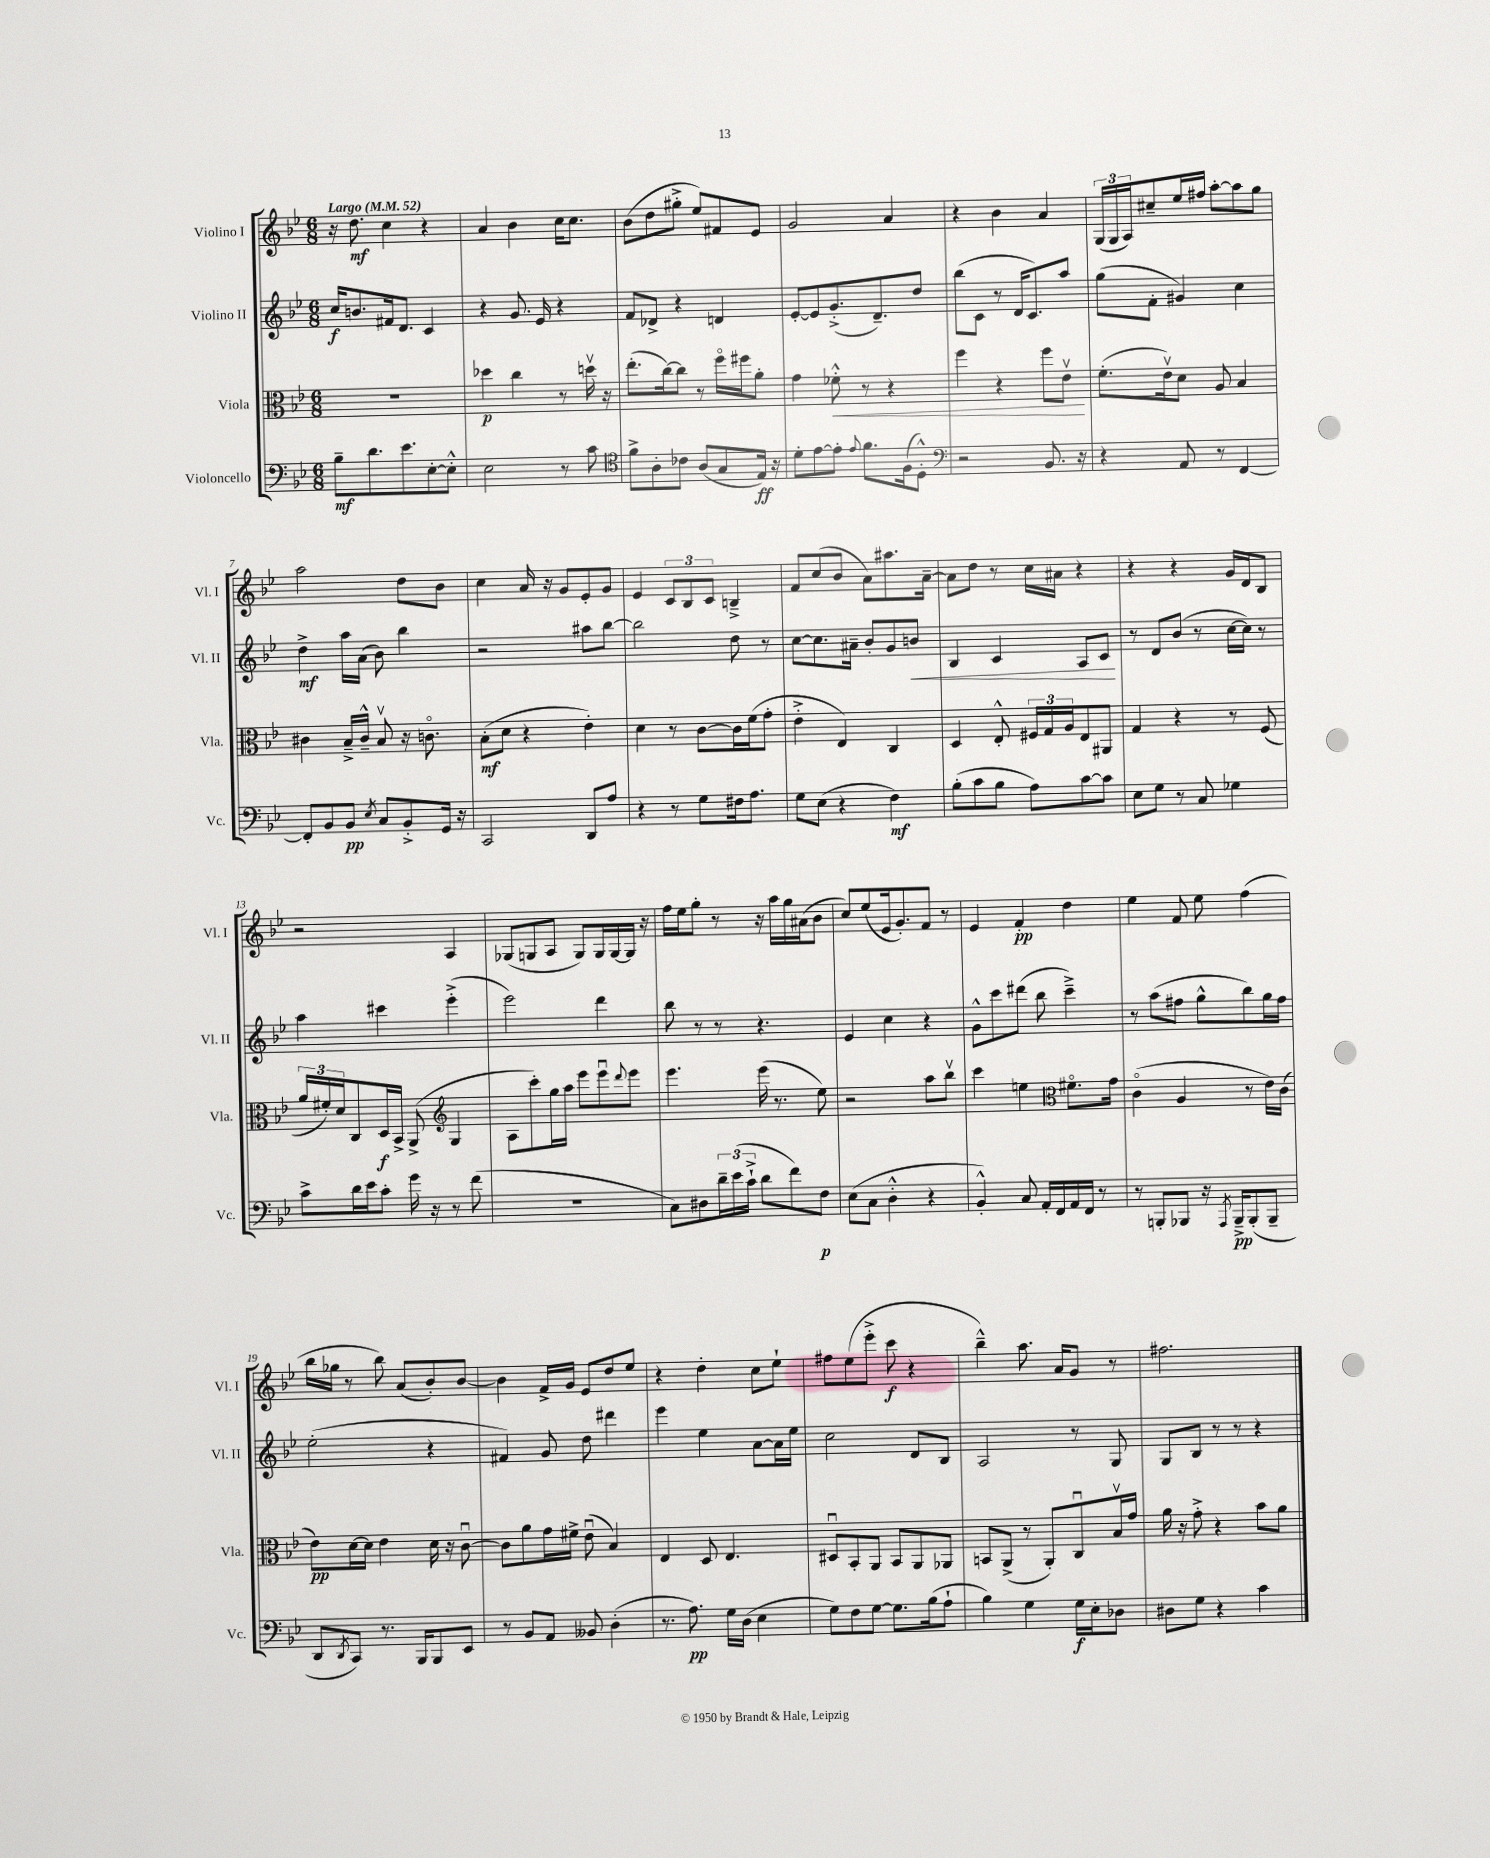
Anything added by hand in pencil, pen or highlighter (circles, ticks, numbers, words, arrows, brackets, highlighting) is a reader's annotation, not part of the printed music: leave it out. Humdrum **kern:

**kern	**kern	**kern	**kern
*staff4	*staff3	*staff2	*staff1
*clefF4	*clefC3	*clefG2	*clefG2
*k[b-e-]	*k[b-e-]	*k[b-e-]	*k[b-e-]
*M6/8	*M6/8	*M6/8	*M6/8
*MM52	*MM52	*MM52	*MM52
8B-~\L	2.r	16cc/LK	16r
.	.	8.b/	8.dd\
8.d\	.	.	.
.	.	16f#/k	4cc\
8.e-\	.	8.d/J	.
[8E-'\	.	4c/	4r
8E-'^^\]J	.	.	.
=	=	=	=
2E-\	4dd-\	4r	4a/
.	4cc\	8.g/	4b-\
.	.	16e-/	.
8r	8r	4r	16cc\LK
.	.	.	8.cc\J
8c\	16ddv\	.	.
.	16r	.	.
=	=	=	=
*clefC4	*	*	*
8f^\L	(8.ee-'\L	8f/L	(8b-\L
8A'\	.	8d-^/J	8dd\
.	[16cc\k)	.	.
8c-\J	8cc\]J	4r	8gg#'^\J
(8A/L	8r	.	8ee-/L)
8G/	16ffo\LL	4d/	8f#/
.	16ff#\J	.	.
16E-/Jk)	8a'\J	.	8e-/J
16r	.	.	.
=	=	=	=
8d'\L	4g\	[8e-'/L	2g/
[8e-\	.	8e-/]	.
8e-'\]J	8f-'^^\	(8.g'^/	.
8qqe-/	.	.	.
8.f\L	8r	.	.
.	.	8.d~/)	.
.	4r	.	4a/
(16F\k	.	.	.
8D'^^\J)	.	8dd/J	.
=	=	=	=
*clefF4	*	*	*
2r	4ff\	(8bb-\L	4r
.	.	8c\J	.
.	4r	8r	4b-\
.	.	16d/LK	.
.	.	8.c/)	.
8.BB-/	8ff\L	.	4a/
.	8e-v\J	8aa/J	.
16r	.	.	.
=	=	=	=
4r	(8.f'\L	(8gg\L	(24G/LL
.	.	.	24G/
.	.	.	24A/J)
.	.	8f'\J	8cc#~/
.	16e-v\k)	.	.
8AA/	8d\J	4g#/)	16ee-/L
.	.	.	16ff#/JJ
8r	8A/	.	[8aa'\L
[4FF/	4B-/	4cc\	8aa\]
.	.	.	8gg\J
=	=	=	=
8FF'/]L	4c#\	4dd^\	2aa\
8BB-/	.	.	.
8BB-/J	16B-~^/LL	16aa\LL	.
.	16c#~^^/JJ	(16a\JJ	.
8qE-/	.	.	.
8C/L	8B-v/	8b-\)	.
8BB-'^/	16r	4bb-\	8dd\L
.	8.co\	.	.
16GG/Jk	.	.	8b-\J
16r	.	.	.
=	=	=	=
2CC/	(8B-'\L	2r	4cc\
.	8d\J	.	.
.	4r	.	16a/
.	.	.	16r
.	.	.	8g/L
8DD/L	4e-'\)	8aa#\L	8e-'/
8A/J	.	[8bb-\J	8g/J
=	=	=	=
4r	4d\	2bb-\]	4e-/
8r	8r	.	12c/L
.	.	.	12B-/
8G\L	[8c\L	.	.
.	.	.	12c/J
16F#\k	16c\]L	8dd\	4B~^/
8.A\J	(16f\J	.	.
.	8g'\J	8r	.
=	=	=	=
8G\L	4e-'^\	[8cc\L	8f/L
(8E-\J	.	8.cc\]	(8cc/
4r	4E-/)	.	8b-/J
.	.	16a#~\Jk	.
.	.	8b-'/L	8a\L)
4F\)	4C/	8g/	8.aa#\
.	.	8b/J	.
.	.	.	[16a~\Jk
=	=	=	=
(8B-'\L	4D/	4B-/	8a\]L
8c\	.	.	8dd\J
8B-\J	8E-'^^/	4c/	8r
8A\L)	24F#/LL	.	16cc\LL
.	24G/	.	.
.	.	.	16a#\JJ
.	24A/J	.	.
[8c\	8E-/	8A/L	4r
8c\]J	8AA#/J	8c/J	.
=	=	=	=
8E-\L	4G/	8r	4r
8G\J	.	8d/L	.
8r	4r	(8b-/J	4r
8C/	.	8r	.
4G-\	8r	[16cc\LL	16g/LL
.	.	16cc\]JJ)	16d/J
.	(8F/	8r	8B-/J
=	=	=	=
8c^\L	24a/LL	4aa\	2r
.	24f#'/)	.	.
.	24d/J	.	.
16d\L	8C/	.	.
16e-\J	.	.	.
8c'\J	16D/L	4ccc#\	.
.	16BB-^/JJ	.	.
16g\	(8AA^/	.	.
16r	.	.	.
*	*clefG2	*	*
8r	4G/	(4eee-'^\	4A/
(8f\	.	.	.
=	=	=	=
2.r	8A\L	2eee-\)	(8G-/L
.	8ccc'\)	.	8G/
.	16gg\L	.	8A/J
.	16aa\JJ	.	.
.	8eee-\L	.	8G/L)
.	8eee-u\	4ddd\	16G/L
.	.	.	[16G/
.	8qqddd/	.	.
.	8eee-\J	.	16G/]JJ
.	.	.	16r
=	=	=	=
8C\L)	4.eee-\	8bb-\	16ff\LL
.	.	.	16ee-\J
8D#\	.	8r	8gg'\J
24d~\L	.	8r	8r
(24e-\	.	.	.
24c`^\JJ	.	.	.
8d\L	(16eee-\	4.r	16r
.	8.r	.	16aa\LL
8f\)	.	.	16gg\
.	.	.	(16a#\J
8F\J	8ee-\)	.	8b-\J
=	=	=	=
(8E-\L	2r	4e-/	8cc/L)
8C\J	.	.	(8ee-/
4D'^^\	.	4cc\	16e-/k
.	.	.	8.g'/)
4r	8aa\L	4r	8f/J
.	8bb-v\J	.	8r
=	=	=	=
4BB-'^^/)	4ccc\	8g^^\L	4e-/
.	.	8ccc\	.
8C/	4ee\	(8ddd#\J	4f'/
16AA'/LL	.	8bb-\	.
16FF/	.	.	.
*	*clefC3	*	*
16AA/	8.f#o\L	4ccc~^\)	4dd\
16FF/JJ	.	.	.
8r	.	.	.
.	16g\Jk	.	.
=	=	=	=
8r	(4co\	8r	4ee-\
8BBB'/L	.	(8aa\L	.
8BBB-/J	4A/	8ff#\J	8f/
16r	.	8gg^^\L	8ee-\
8qAAA/	.	.	.
16BBB-~^/LK	.	.	.
(8BBB-'/	8r	8bb-\)	(4ff\
8BBB-~/J	16e-\LL)	16gg\L	.
.	(16c\JJ	16ff#\JJ	.
=	=	=	=
8DD/L	8e-\L)	(2ee-'\	16bb-\LL
.	.	.	16gg-\JJ
8qDD/	.	.	.
8CC/J)	[16d\L	.	8r
.	16d\]JJ	.	.
8.r	4e-\	.	8bb-\)
.	.	.	(8a/L
16BBB-/LK	.	.	.
8BBB-/	16d\	4r	8b-'/)
.	16r	.	.
8EE-/J	[8cu\	.	[8b-/J
=	=	=	=
8r	8c\]L	4f#/)	4b-\]
8BB-/L	8a\	.	.
8AA/J	16g\L	8g/	16f^/LL
.	16f#^\JJ	.	16g/JJ
8BB--/	(8e-u\	8dd\	8e-/L
(4D'\	4B-/)	4ddd#\	8dd/
.	.	.	8ee-/J
=	=	=	=
8.r	4E-/	4eee-\	4r
8.A\)	.	.	.
.	8D/	4ee-\	4dd'\
16G\LL	4.E-/	.	.
(16D\JJ	.	.	.
4E-\	.	[8a\L	8cc\L
.	.	16a\]L	8ee-`\J
.	.	16ee-\JJ	.
=	=	=	=
8G\L)	8D#u/L	2cc\	8ff#\L
8F\	8BB-'/	.	(8ee-\
[8G\J	8AA/J	.	8eee-'^\J
8.G\]L	8BB-/L	.	8ccc\
.	8AA/	8d/L	4r
(16B-\k	.	.	.
8A`\J	8AA-/J	8B-/J	.
=	=	=	=
4B-\)	8BB/L	2A/	4bb-~^^\)
.	(8AA^/J	.	.
4G\	8r	.	8.aa\
.	8AA'/L)	.	.
.	.	.	16a/LK
16G\LL	8Cu/	8r	8g/J
16E-'\J	.	.	.
8D-\J	16B-v/L	8G/	8r
.	16g/JJ	.	.
=	=	=	=
8D#\L	16a\	8G/L	2.ff#\
.	16r	.	.
8G\J	8g'^\	8B-/J	.
4r	4r	8r	.
.	.	8r	.
4c\	8b-\L	4r	.
.	8a\J	.	.
==	==	==	==
*-	*-	*-	*-
